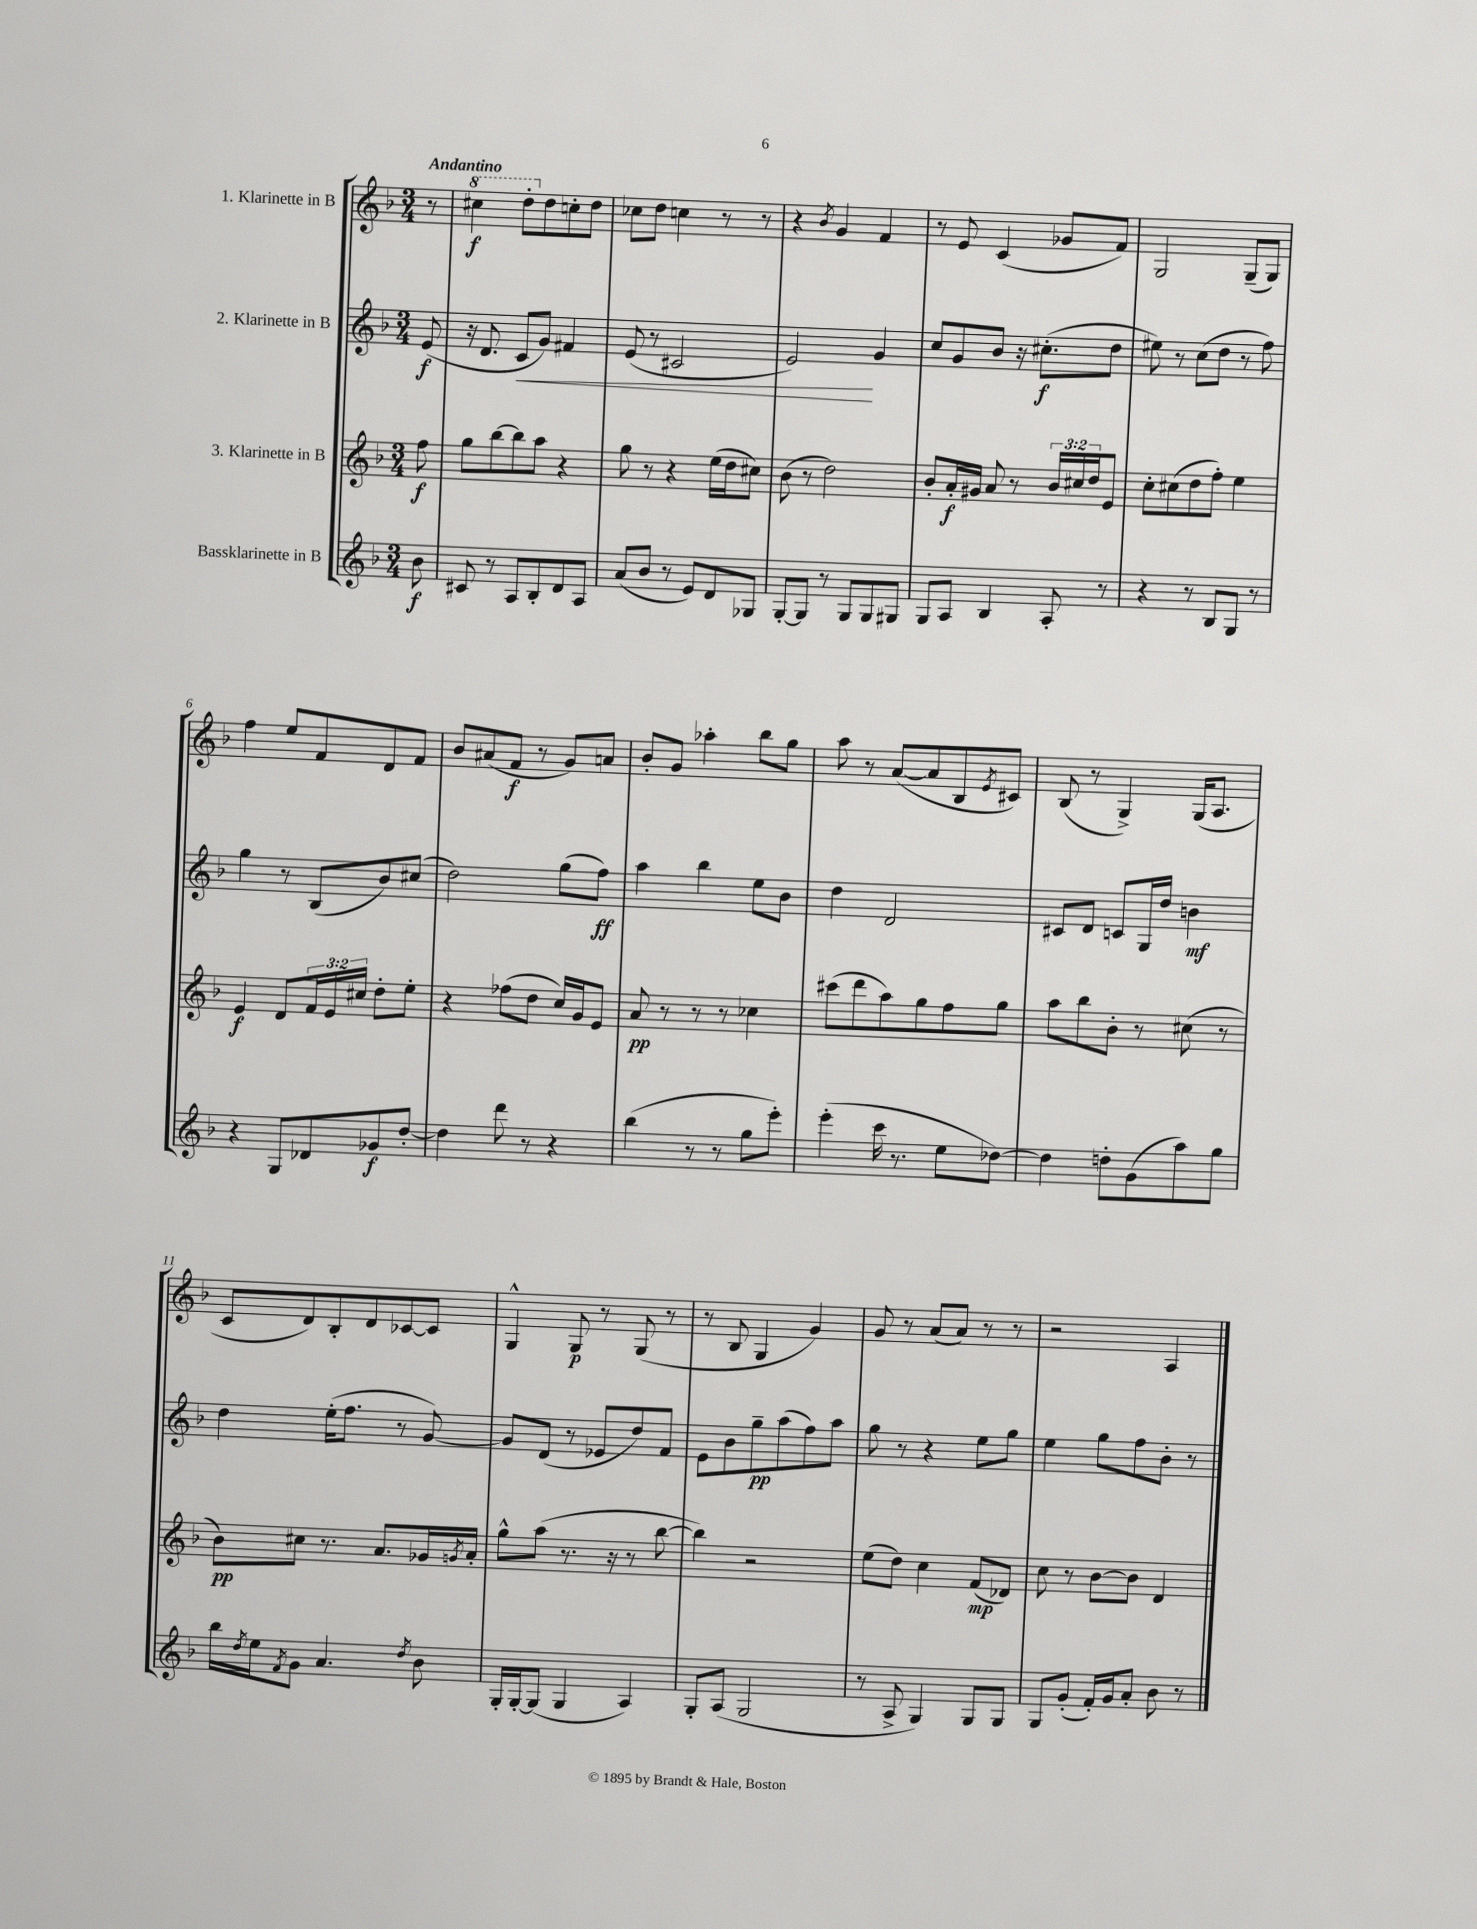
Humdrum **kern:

**kern	**kern	**kern	**kern
*staff4	*staff3	*staff2	*staff1
*clefG2	*clefG2	*clefG2	*clefG2
*k[b-]	*k[b-]	*k[b-]	*k[b-]
*M3/4	*M3/4	*M3/4	*M3/4
8b-	8ff	(8e	8r
=	=	=	=
8c#	8gg	16r	4ccc#
.	.	8.d	.
8r	[8bb-	.	.
8A	8bb-]	8c	8ddd'
8B-'	8aa	8g)	8dd
8d	4r	4f#	8cc'
8A	.	.	8dd
=	=	=	=
(8a	8gg	(8e	8cc-
8b-	8r	8r	8dd
8r	4r	2c#	4cc
8e)	.	.	.
8d	(16ee	.	8r
.	16dd	.	.
8G-	8cc#)	.	8r
=	=	=	=
[8G'	(8b-	2e)	4r
8G]	8r	.	.
.	.	.	8qb-
8r	2dd)	.	4g
8G	.	.	.
8G	.	4g	4f
8G#	.	.	.
=	=	=	=
8G	8b-'	8cc	8r
8A	16a'	8g	8e
.	16g#	.	.
4B-	8a	8b-	(4c
.	8r	16r	.
.	.	(8.cc#'	.
8A'	24b-	.	8g-
.	24cc#	.	.
.	24dd	.	.
8r	8e	8dd	8f)
=	=	=	=
4r	8cc'	8ee#)	2G
.	(8cc#	8r	.
8r	8dd	(8cc	.
8B-	8ff')	8dd	.
8G	4ee	8r	(8G~
8r	.	8ff)	8G)
=	=	=	=
4r	4e	4gg	4ff
8G	8d	8r	8ee
8d-	24f	(8B-	8f
.	24e	.	.
.	24cc#	.	.
8g-	8dd'	8b-)	8d
[8dd'	8ee'	(8cc#	8f
=	=	=	=
4dd]	4r	2dd)	8b-
.	.	.	(8a#
8ddd	(8ff-	.	8f
8r	8dd	.	8r
4r	16cc)	(8gg	8g)
.	16g	.	.
.	8e	8ff)	8a
=	=	=	=
(4bb-	8a	4aa	8b-'
.	8r	.	8g
8r	8r	4bb-	4aa-'
8r	8r	.	.
8gg	4cc-	8ee	8bb-
8eee')	.	8b-	8gg
=	=	=	=
(4eee'	(8ccc#	4dd	8aa
.	8ddd	.	8r
16ccc	8aa)	2d	([8a
8.r	.	.	.
.	8gg	.	8a]
8ee	8ff	.	8B-
.	.	.	8qe
[8dd-)	8gg	.	8c#)
=	=	=	=
4dd-]	8aa	8c#	(8B-
.	8bb-	8d	8r
8dd'	8b-'	8c	4G^)
(8g	8r	16G	.
.	.	16dd	.
8aa)	(8cc#	4b	(16G
.	.	.	8.A
8gg	8r	.	.
=	=	=	=
16bb-	8b-)	4dd	8c
8qdd	.	.	.
16ee	.	.	.
8qf	.	.	.
8g	8cc#	.	8d)
4.a	8.r	(16ee'	8B-'
.	.	8.ff	.
.	.	.	8d
.	8.a	.	.
.	.	8r	[8c-
8qdd	.	.	.
8b-	16g-	[8g)	8c-]
.	8qg	.	.
.	16a'	.	.
=	=	=	=
16G'	8gg^^	8g]	4G^^
[16G'	.	.	.
(8G]	(8aa	(8d	.
4G	8.r	8r	8G
.	.	8e-	8r
.	16r	.	.
4A)	8r	8dd)	(8G
.	[8bb-	8f	8r
=	=	=	=
8G'	4bb-])	8e	8r
(8A	.	8b-	8B-
2G	2r	8gg~	4G
.	.	(8aa	.
.	.	8ff)	4g)
.	.	8aa	.
=	=	=	=
8r	(8ee	8gg	8g
8A^	8dd)	8r	8r
4G)	4cc	4r	(8a
.	.	.	8a)
8G	(8f	8ee	8r
8G	8d-)	8gg	8r
=	=	=	=
8G	8cc	4ee	2r
(8g'	8r	.	.
16f')	[8b-	8gg	.
16g	.	.	.
8a'	8b-]	8ff	.
8b-	4d	8b-'	4A
8r	.	8r	.
==	==	==	==
*-	*-	*-	*-
